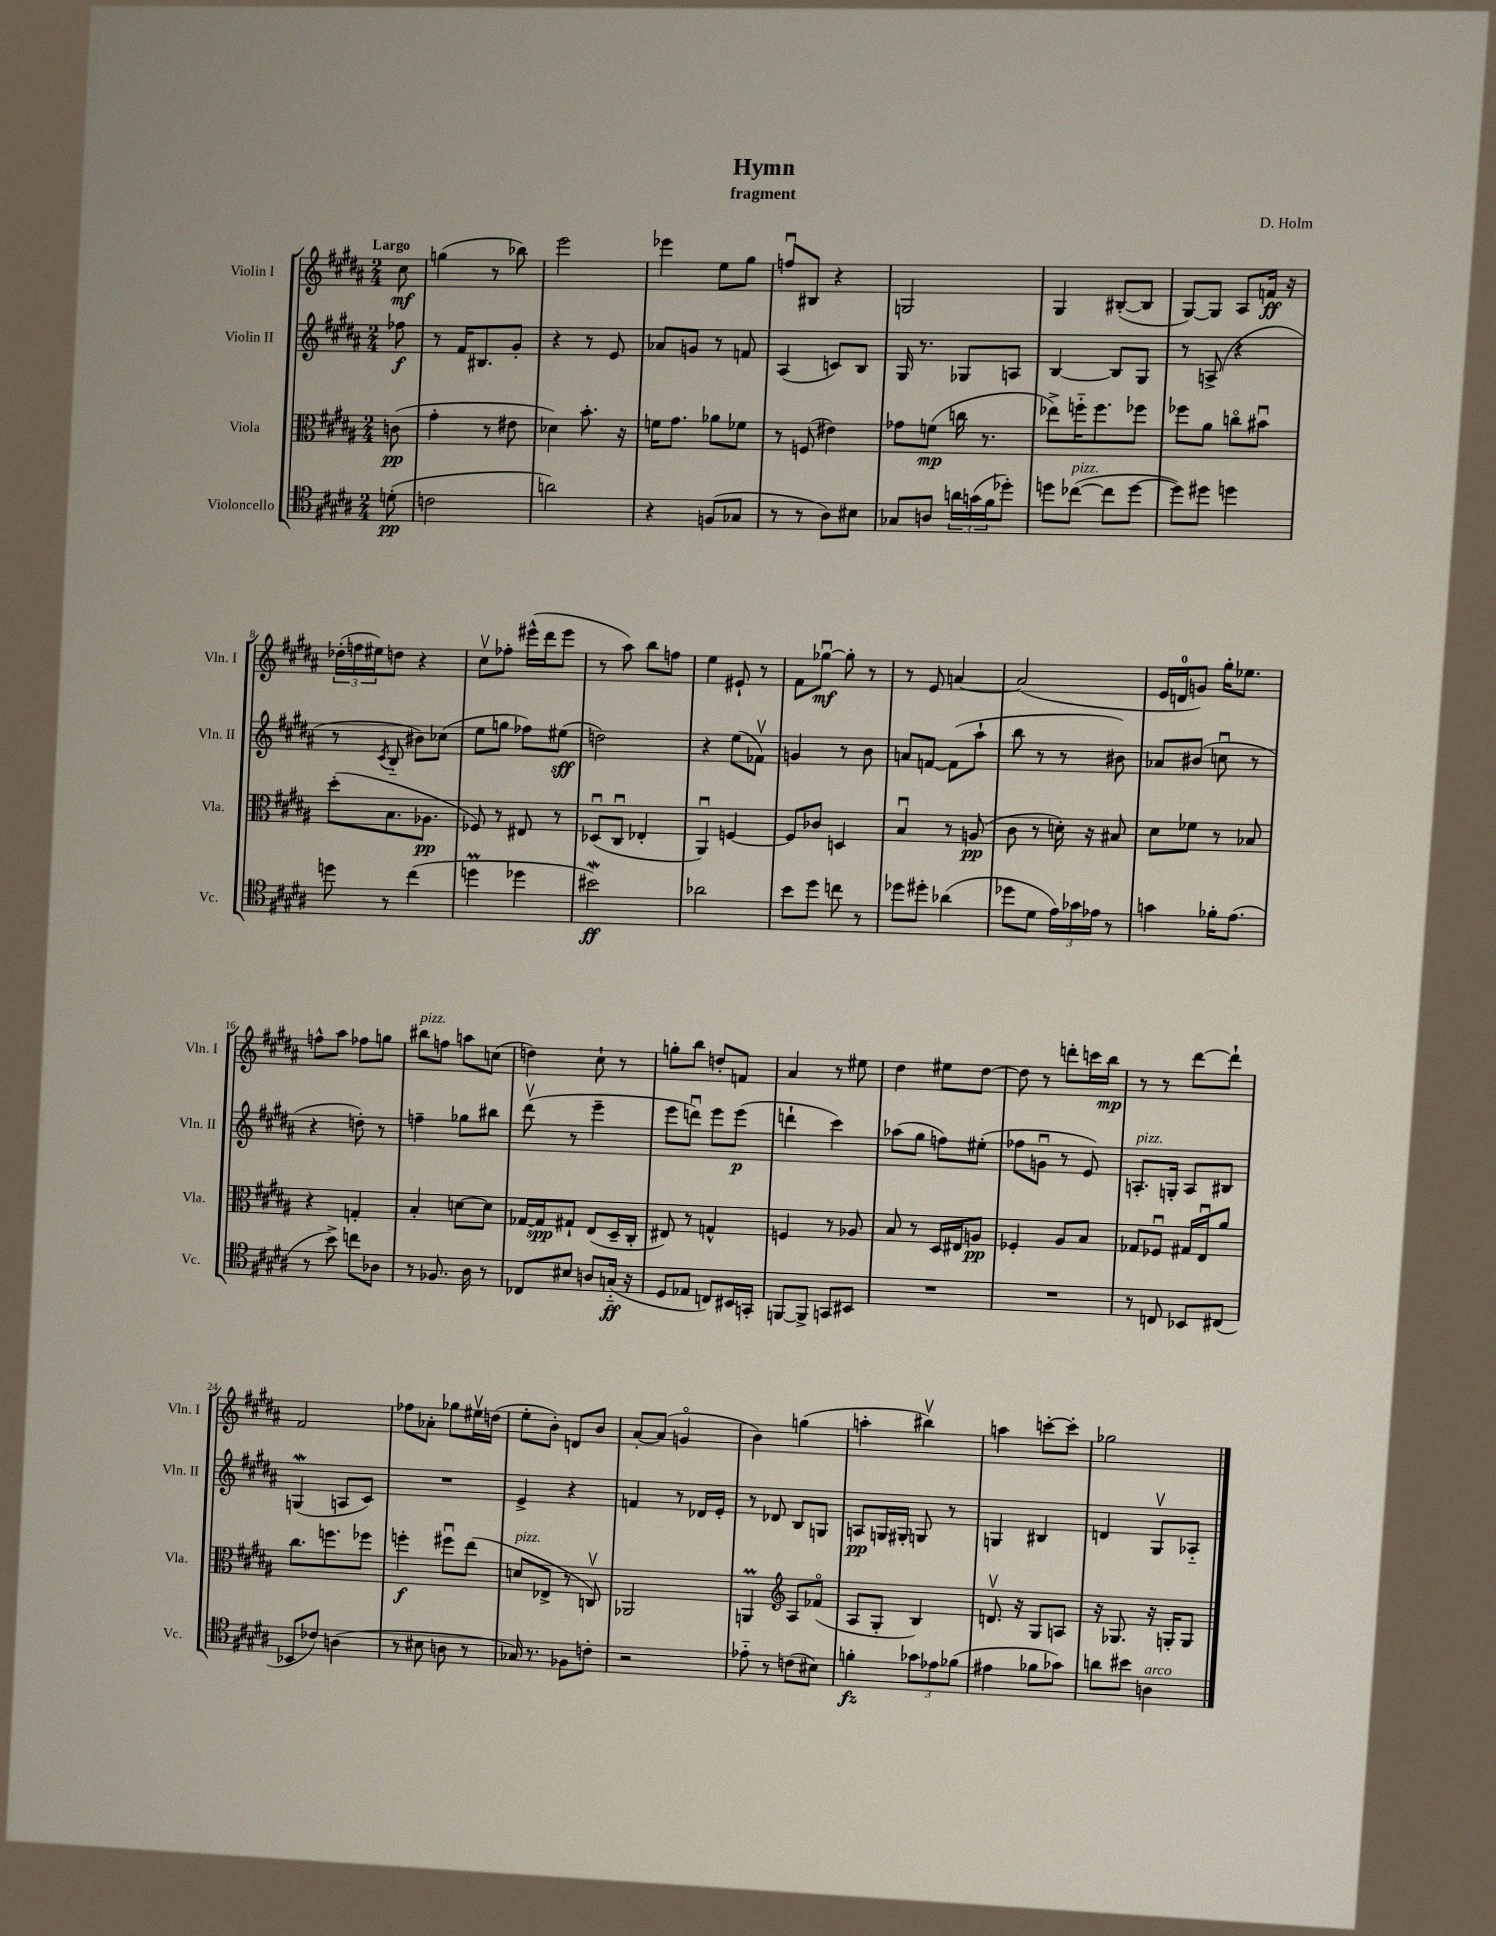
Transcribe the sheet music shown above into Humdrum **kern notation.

**kern	**dynam	**kern	**dynam	**kern	**dynam	**kern	**dynam
*part4	*part4	*part3	*part3	*part2	*part2	*part1	*part1
*staff4	*staff4	*staff3	*staff3	*staff2	*staff2	*staff1	*staff1
*I"Violoncello	*	*I"Viola	*	*I"Violin II	*	*I"Violin I	*
*I'Vc.	*	*I'Vla.	*	*I'Vln. II	*	*I'Vln. I	*
*clefC4	*	*clefC3	*	*clefG2	*	*clefG2	*
*k[f#c#g#d#a#]	*	*k[f#c#g#d#a#]	*	*k[f#c#g#d#a#]	*	*k[f#c#g#d#a#]	*
*M2/4	*	*M2/4	*	*M2/4	*	*M2/4	*
=	=	=	=	=	=	=	=
!	!	!	!	!	!	!LO:TX:a:B:t=Largo	!
(8dn'\	pp	(8cn\	pp	8ff-X\	f	8cc#\	mf
=1	=1	=1	=1	=1	=1	=1	=1
2cn\	.	4g#'\	.	8r	.	(4ggn\	.
.	.	.	.	16f#/KL	.	.	.
.	.	.	.	8.B#X/	.	.	.
.	.	8r	.	.	.	8r	.
.	.	8e#X\	.	8g#'/J	.	8bb-X\)	.
=2	=2	=2	=2	=2	=2	=2	=2
2an\)	.	4d-X\)	.	4r	.	2eee\	.
.	.	8.b'\	.	8r	.	.	.
.	.	.	.	8e/	.	.	.
.	.	16r	.	.	.	.	.
=3	=3	=3	=3	=3	=3	=3	=3
4r	.	16fn\KL	.	8a-X/L	.	4eee-X\	.
.	.	8.g#\J	.	.	.	.	.
.	.	.	.	8gn/J	.	.	.
(8Fn/L	.	8a-X\L	.	8r	.	8ee\L	.
8G-X/J	.	8f-X\J	.	8fn/	.	8gg#\J	.
=4	=4	=4	=4	=4	=4	=4	=4
8r	.	8r	.	(4A#/	.	8ffnu/L	.
8r	.	(8Fn/	.	.	.	8B#X/J	.
8A#\L)	.	4e#X\)	.	8cn/L)	.	4r	.
8B#X\J	.	.	.	8B/J	.	.	.
=5	=5	=5	=5	=5	=5	=5	=5
8G-X/L	.	8g-X\L	.	16G#/	.	2Gn/	.
.	.	.	.	8.r	.	.	.
8An/J	.	(8fn\J	mp	.	.	.	.
24an\LL	.	16ccn\	.	8G-X/L	.	.	.
(24gn\	.	.	.	.	.	.	.
.	.	8.r	.	.	.	.	.
24f#\J	.	.	.	.	.	.	.
8dd-X'\J)	.	.	.	8An/J	.	.	.
=6	=6	=6	=6	=6	=6	=6	=6
8ddn\L	.	8ee-X^\L)	.	[4B/	.	4G#/	.
!LO:TX:a:i:t=pizz.	!	!	!	!	!	!	!
([8cc-X\J	.	16ffn\K	.	.	.	.	.
.	.	8.ff\	.	.	.	.	.
8cc-\L]	.	.	.	8B/L]	.	([8B#X'/L	.
[8dd\J	.	8ff-X\J	.	8G#/J	.	8B#/J]	.
=7	=7	=7	=7	=7	=7	=7	=7
8dd\L])	.	8ff-X\L	.	8r	.	[8G#/L)	.
8dd#X\J	.	8a#\J	.	(8An^/	.	8G#/J]	.
4ddn\	.	8ccn\L	.	4r	.	8A#/L	.
.	.	8b#Xu\J	.	.	.	16fn/Jk	ff
.	.	.	.	.	.	16r	.
!!LO:LB:g=z
=8	=8	=8	=8	=8	=8	=8	=8
8ddn\	.	(8dd#'\L	.	8r	.	(24dd-X'\LL	.
.	.	.	.	.	.	24ffn\	.
.	.	.	.	.	.	24ee#X\J)	.
.	.	.	.	8qc#/	.	.	.
8r	.	8.B\	.	8B/	.	8ddn\J	.
(4cc#\	.	.	.	8b#X\L)	.	4r	.
.	.	8.A-X\J	pp	.	.	.	.
.	.	.	.	(8cc-X\J	.	.	.
=9	=9	=9	=9	=9	=9	=9	=9
4ddnM\	.	8F-X/)	.	8ee\L	.	8cc#v\L	.
.	.	8r	.	8ggn\J	.	8ff-X'\J	.
4dd-X\	.	8E#X/	.	8ff-X\L)	.	(16eee#X^^\LL	.
.	.	.	.	.	.	16ddd#\J	.
.	.	8r	.	(8ee#X\J	sff	8eee#\J	.
=10	=10	=10	=10	=10	=10	=10	=10
2b#XW\)	ff	(8D-Xu/L	.	2ddn\)	.	8r	.
.	.	8C#u/J	.	.	.	8aa#\)	.
.	.	4E-X'/	.	.	.	8bb\L	.
.	.	.	.	.	.	8ffn\J	.
=11	=11	=11	=11	=11	=11	=11	=11
2a-X\	.	4AA#u/)	.	4r	.	4ee\	.
.	.	[4Fn/	.	(8ee\L	.	8e#X`/	.
.	.	.	.	8f-Xv\J)	.	8r	.
=12	=12	=12	=12	=12	=12	=12	=12
8b\L	.	8F/L]	.	4gn/	.	8f#\L	.
8dd#\J	.	8c-X/J	.	.	.	[8gg-Xu\J	mf
8ccn\	.	4Dn/	.	8r	.	8gg-'\]	.
8r	.	.	.	8b\	.	8r	.
=13	=13	=13	=13	=13	=13	=13	=13
8dd-X\L	.	4Bu/	.	8an/L	.	8r	.
8dd#X'\J	.	.	.	[8fn/J	.	8e/	.
(4a-X\	.	8r	.	(8f\L]	.	[4an/	.
.	.	(8An/	pp	8aa#`\J	.	.	.
=14	=14	=14	=14	=14	=14	=14	=14
8dd-X\L	.	8c#\	.	8bb\	.	(2a/]	.
8d#\J	.	8r	.	8r	.	.	.
24e\LL)	.	16dn'\)	.	8r	.	.	.
24g-X\	.	.	.	.	.	.	.
.	.	16r	.	.	.	.	.
24e-X\JJ	.	.	.	.	.	.	.
8r	.	8B#X/	.	8b#X\)	.	.	.
=15	=15	=15	=15	=15	=15	=15	=15
4gn\	.	8d#\L	.	8a-X/L	.	16e/LL	.
.	.	.	.	.	.	16dn/J	.
.	.	8f-X\J	.	(8b#X/J	.	8gn/J)	.
16f-X'\KL	.	8r	.	8ccnu\	.	16gg#'\KL	.
(8.e\J	.	.	.	.	.	8.ee-X\J	.
.	.	8B-X/	.	8r	.	.	.
!!LO:LB:g=z
=16	=16	=16	=16	=16	=16	=16	=16
8r	.	4r	.	4r	.	8ffn^^\L	.
8b^\)	.	.	.	.	.	8aa#\J	.
8ccn\L	.	4Gn'/	.	8ddn'\)	.	8ff-X\L	.
8A-X\J	.	.	.	8r	.	8ggn\J	.
=17	=17	=17	=17	=17	=17	=17	=17
!	!	!	!	!	!	!LO:TX:a:i:t=pizz.	!
8r	.	4B'/	.	4ffn~\	.	8bb#X\L	.
8.F-X/	.	.	.	.	.	8ffn\J	.
.	.	[8dn\L	.	8gg-X\L	.	8aan\L	.
16A#\	.	.	.	.	.	.	.
8r	.	8d\J]	.	8bb#X\J	.	(8ccn\J	.
=18	=18	=18	=18	=18	=18	=18	=18
8C-X/L	.	[16G-X/LL	.	(8ddd#v\	.	4ddn\)	.
.	.	16G-/J]	spp	.	.	.	.
8B#X/J	.	8G#X`/J	.	8r	.	.	.
8An/L	.	(8E/L	.	4eee~\	.	8cc#`\	.
(16Gn/Jk	ff	16D#~/L	.	.	.	8r	.
16r	.	16C#'/JJ	.	.	.	.	.
=19	=19	=19	=19	=19	=19	=19	=19
8D#/L	.	8E#X/)	.	8eee\L	.	8ggn'\L	.
8E-X/J	.	8r	.	8dddnu\J)	.	8bb\J	.
8Cn/L)	.	4Gn^^/	.	8eee\L	.	8ddn'/L	.
16BB#X/L	.	.	.	(8eee\J	p	8fn/J	.
16GGn'/JJ	.	.	.	.	.	.	.
=20	=20	=20	=20	=20	=20	=20	=20
[8FFn/L	.	4Fn/	.	4dddn`\	.	4a#/	.
8FF^/J]	.	.	.	.	.	.	.
8GGn/L	.	8r	.	4ccc#\)	.	8r	.
8BB#X/J	.	8A-X/	.	.	.	8ee#X\	.
=21	=21	=21	=21	=21	=21	=21	=21
2r	.	8B/	.	(8aa-X\L	.	4dd#\	.
.	.	8r	.	8gg#\J	.	.	.
.	.	16D#/LL	.	8ffn\L)	.	8ee#X\L	.
.	.	16E#X/J	.	.	.	.	.
.	.	8An/J	pp	(8ee#X'\J	.	[8dd#\J	.
=22	=22	=22	=22	=22	=22	=22	=22
2r	.	4F-X'/	.	8ff-X\L	.	8dd#\]	.
.	.	.	.	8gnu\J	.	8r	.
.	.	8A#/L	.	8r	.	8dddn'\L	.
.	.	8B/J	.	8e/)	.	16cccn\L	.
.	.	.	.	.	.	16bb\JJ	mp
=23	=23	=23	=23	=23	=23	=23	=23
!	!	!	!	!LO:TX:a:i:t=pizz.	!	!	!
8r	.	8G-X/L	.	8.An'/L	.	8r	.
8Cn/	.	8F-Xu/J	.	.	.	8r	.
.	.	.	.	16Gn'/Jk	.	.	.
8BB-X/L	.	16G#X/LL	.	8A/L	.	[8ddd#\L	.
.	.	16Eu/J	.	.	.	.	.
(8C#X/J	.	8a#/J	.	8B#X/J	.	8ddd#`\J]	.
!!LO:LB:g=z
=24	=24	=24	=24	=24	=24	=24	=24
8BB-X/L	.	8.cc#\L	.	(4Gnw/	.	2f#/	.
8c-X/J)	.	.	.	.	.	.	.
.	.	8.ffn\	.	.	.	.	.
(4An\	.	.	.	8An/L	.	.	.
.	.	8ff-X\J	.	8c#/J)	.	.	.
=25	=25	=25	=25	=25	=25	=25	=25
8r	.	4ffn'\	f	2r	.	8ff-X\L	.
8B#X\	.	.	.	.	.	8a-X'\J	.
8An\	.	8ff#Xu\L	.	.	.	8gg-X\L	.
8r	.	(8ee\J	.	.	.	16ee#Xv\L	.
.	.	.	.	.	.	(16ddn\JJ	.
=26	=26	=26	=26	=26	=26	=26	=26
!	!	!LO:TX:a:i:t=pizz.	!	!	!	!	!
16G-X/)	.	8dn/L	.	4e^/	.	8ee'\L	.
8.r	.	.	.	.	.	.	.
.	.	8E-X^/J	.	.	.	8b'\J)	.
8F-X\L	.	8r	.	4r	.	8dn/L	.
8cn'\J	.	8Cnv/)	.	.	.	8b/J	.
=27	=27	=27	=27	=27	=27	=27	=27
2r	.	2AA-X/	.	4fn/	.	[8a#'/L	.
.	.	.	.	.	.	(8a#/J]	.
.	.	.	.	8r	.	4gn/	.
.	.	.	.	16d-X/LL	.	.	.
.	.	.	.	16e'/JJ	.	.	.
=28	=28	=28	=28	=28	=28	=28	=28
8e-X\	.	4AAnM/	.	8r	.	4b\)	.
8r	.	.	.	8d-X/	.	.	.
*	*	*clefG2	*	*	*	*	*
(8cn\L	.	8A#/L	.	8B/L	.	(4ggn\	.
8B#X\J)	.	(8f-X/J	.	8Gn/J	.	.	.
=29	=29	=29	=29	=29	=29	=29	=29
4fn'\	fz	8A#/L	.	8An/L	pp	4aan'\	.
.	.	8G#'/J	.	16Gn/L	.	.	.
.	.	.	.	16G#X'/JJ	.	.	.
12g-X\L	.	4B/)	.	8Gn/	.	4bb#Xv\)	.
12e-X\	.	.	.	.	.	.	.
.	.	.	.	8r	.	.	.
(12f-X\J	.	.	.	.	.	.	.
=30	=30	=30	=30	=30	=30	=30	=30
4e#X\	.	8.dnv/	.	4Gn/	.	4aan\	.
.	.	16r	.	.	.	.	.
8f-X\L	.	8G#/L	.	4B#X/	.	[8cccn'\L	.
8g-X\J)	.	8An/J	.	.	.	8ccc'\J]	.
=31	=31	=31	=31	=31	=31	=31	=31
8an\L	.	16r	.	4dn/	.	2gg-X\	.
.	.	8.G-X/	.	.	.	.	.
8b#X\J	.	.	.	.	.	.	.
!LO:TX:a:i:t=arco	!	!	!	!	!	!	!
4An\	.	16r	.	8G#v/L	.	.	.
.	.	16Gn'/KL	.	.	.	.	.
.	.	8G/J	.	8A-X/J	.	.	.
==	==	==	==	==	==	==	==
*-	*-	*-	*-	*-	*-	*-	*-
